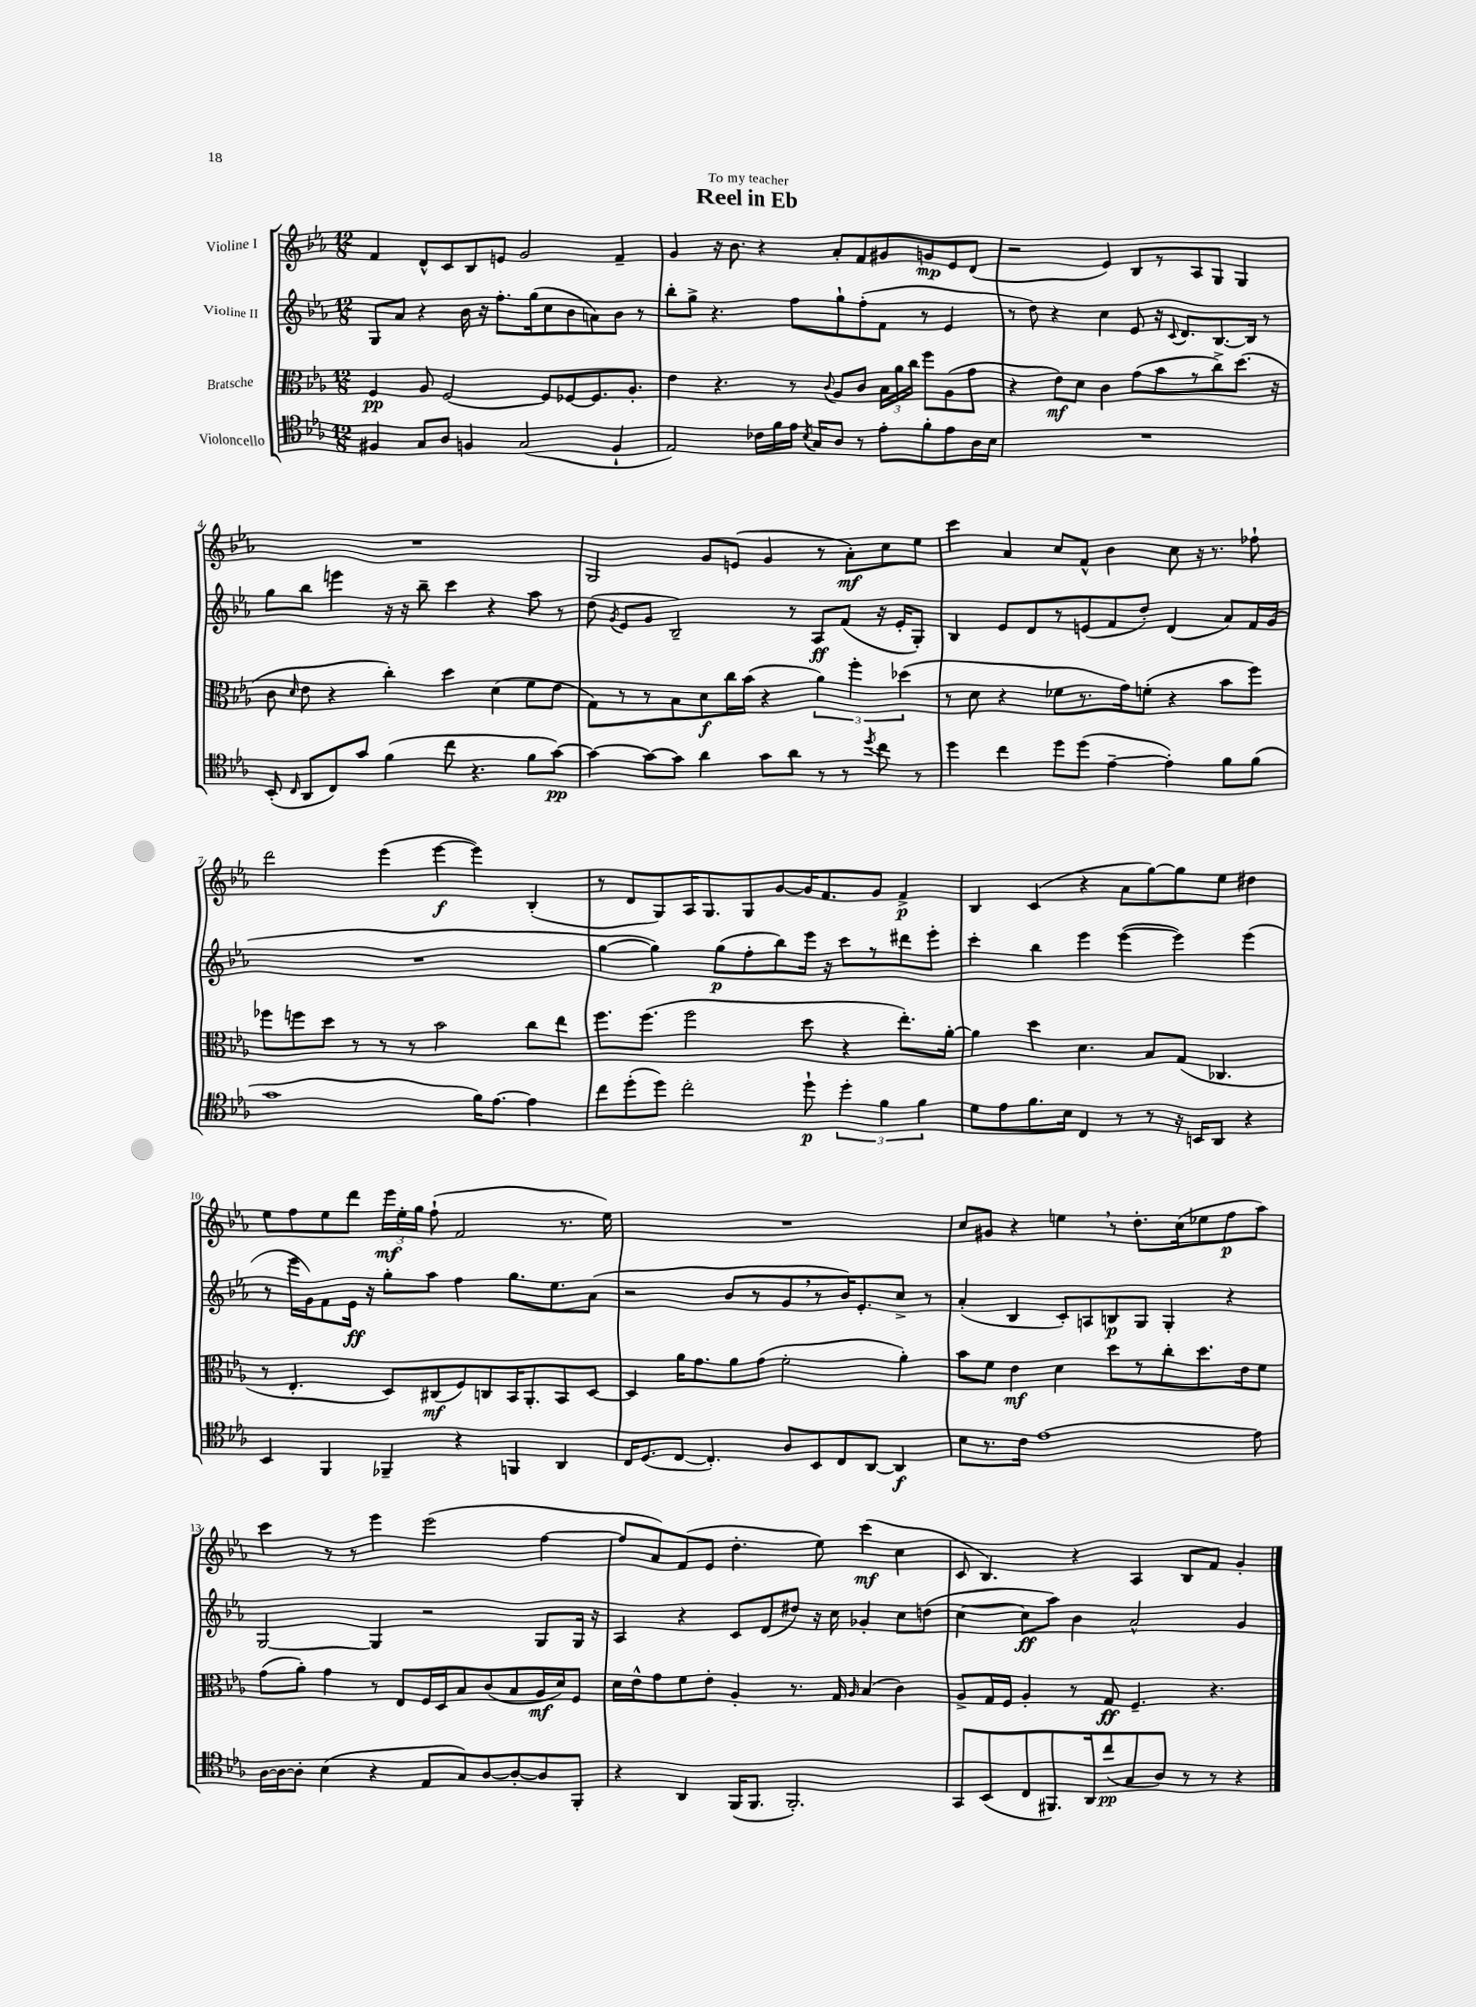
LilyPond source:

\header { title = "Reel in Eb" dedication = "To my teacher" }
<<
\new StaffGroup <<
\new Staff = "s0" \with { instrumentName = "Violine I" } {
    \clef treble \key ees \major \numericTimeSignature \time 12/8
    \autoBeamOff f'4 d'8[-^ c'8 bes8 e'8] g'2 f'4-- |
    g'4 r16 bes'8. r4 aes'8[-. f'8 gis'8 g'8\mp ees'8 d'8]( |
    r2 ees'4) bes8[ r8 aes8 g8] g4 |
    R1. |
    g2 g'8[ e'8]( g'4 r8 aes'8[-.\mf) c''8 ees''8] |
    c'''4 aes'4 c''8[ f'8]-^ bes'4 c''8 r16 r8. fes''8-! |
    d'''2 ees'''4( ees'''4~\f ees'''4) bes4-.( |
    r8 d'8[ g8) aes16 g8. g8 g'8~ g'16 f'8. g'8] f'4->\p |
    bes4 c'4( r4 aes'8[ g''8~) g''8 ees''8] dis''4 |
    ees''8[ f''8 ees''8 d'''8] \tuplet 3/2 { ees'''16[\mf ees''16-. g''16] } f''8-!( f'2 r8. ees''16) |
    R1. |
    c''8[ gis'8] r4 e''4 \breathe r8 d''8.[-. c''16( ees''8 f''8\p aes''8]) |
    c'''4 r8 r8 ees'''4 ees'''2( f''4~ |
    f''8[ aes'8) f'8( ees'8] d''4.-. ees''8) c'''4\mf( c''4 |
    c'8 bes4.) r4 aes4 bes8[ f'8] g'4-. \bar "|." |
}
\new Staff = "s1" \with { instrumentName = "Violine II" } {
    \clef treble \key ees \major \numericTimeSignature \time 12/8
    \autoBeamOff g8[ aes'8] r4 bes'16 r16 f''8.[-. g''16( c''8 bes'8 a'8) bes'8] r8 |
    bes''8[-. g''8]-> r4. f''8[ g''8-! f''8-.( f'8] r8 ees'4 |
    r8 d''8) r4 c''4 ees'8 r16 \appoggiatura { c'8 } d'8.[ bes8.~ bes16] r8 |
    g''8[ bes''8] e'''4 r16 r16 bes''8-- c'''4 r4 aes''8 r8 |
    d''8( \acciaccatura { g'8 } ees'8[ g'8] bes2--) r8 aes8[\ff f'8]( r16 ees'16[-. g8]-.) |
    bes4 ees'8[ d'8 r8 e'8( f'8 d''8]-.) d'4( aes'8[) f'16 g'16]( |
    R1. |
    g''4~ g''4) g''8[\p( f''8-. bes''8) ees'''16] r16 c'''8[ r8 dis'''8 ees'''8]-. |
    c'''4-. bes''4 ees'''4 ees'''4~( ees'''4) ees'''4( |
    r8 ees'''16[ g'16) f'8 ees'16]\ff r16 g''8[-. aes''8] f''4 g''8.[ ees''8. aes'8]( |
    r2 bes'8[ r8 g'8 \breathe r8 bes'16) ees'8.-. c''8]-> r8 |
    aes'4-.( bes4 c'8[-.) a8 b8\p g8] g4-. r4 |
    g2~ g4 r2 g8[ g16] r16 |
    aes4 r4 c'8[ d'8( dis''8]) r16 c''16 ges'4-. c''8[ d''8]( |
    c''4~ c''8[\ff aes''8]) bes'4 aes'2-^ g'4 \bar "|." |
}
\new Staff = "s2" \with { instrumentName = "Bratsche" } {
    \clef alto \key ees \major \numericTimeSignature \time 12/8
    \autoBeamOff f4\pp aes8 f2~ f8[ fes8~ fes8. aes8.]-. |
    ees'4 r4. r8 \appoggiatura { c'8 } aes8[ c'8] \tuplet 3/2 { bes16[ aes'16 c''16] } f''8[ aes8( g'8] |
    r4 ees'8[\mf) d'8] c'4 g'8[( bes'8 r8 c''8->) d''8.]( r16 |
    c'8 \grace { d'16 } ees'8 r4 c''4-.) d''4 d'4( f'8[ ees'8] |
    g8[) r8 r8 bes8 d'8\f c''16 bes'16]( r4 \tuplet 3/2 { aes'4) f''4-. des''4( } |
    r8 d'8 r4 fes'8[ r8. g'16) f'8]-.( r4 bes'8[ f''8]) |
    fes''8[ f''8 d''8] r8 r8 r8 bes'2 c''8[ ees''8] |
    f''8.[ f''8.]( f''2 d''8 r4 ees''8.[-.) aes'16]~-. |
    aes'4 d''4 d'4. bes8[ g8]( ces4. |
    r8 ees4.-. d8[) cis8\mf( f8) c8 bes,16 aes,8.-. bes,8 d8]~ |
    d4 aes'16[ g'8. aes'8 g'8]( f'2-. aes'4-.) |
    bes'8[ f'8] ees'4\mf d'4 d''8[ r8 c''8-. d''8. ees'16 f'8] |
    g'8[( aes'8]-.) g'4 r8 ees8[ f16 d16 bes8 c'8( bes8 aes16\mf d'16) f8] |
    d'16[ ees'16-^ g'8 f'8 ees'8]-. aes4-. r8. g16 \grace { aes16 } bes4( c'4) |
    aes8[-> g16 f16] aes4-. r8 g8\ff f4.-- r4. \bar "|." |
}
\new Staff = "s3" \with { instrumentName = "Violoncello" } {
    \clef tenor \key ees \major \numericTimeSignature \time 12/8
    \autoBeamOff fis4 g8[ aes8] f4 g2( f4-! |
    ees2) ces'16[ f'16 ees'16] \acciaccatura { bes8 } g16[ aes8] r8 ees'8[-. f'8-. ees'8 aes16 bes16] |
    R1. |
    bes,8-.( \grace { c16 } aes,8[ c8) g'8] f'4( c''8 r4. f'8[ g'8]~\pp) |
    g'4~ g'8[~ g'8] aes'4 g'8[ aes'8] r8 r8 \acciaccatura { d''8 } c''8 r8 |
    d''4 c''4 d''8[ d''8]( ees'4~-- ees'4-.) f'8[ f'8]( |
    g'1 f'16[) ees'8.]~ ees'4 |
    c''8[ d''8-.( d''8]) c''2-. d''8-!\p \tuplet 3/2 { d''4-. f'4 f'4 } |
    d'8[ ees'8 f'8. bes16] c4 r8 r8 r16 b,16[ aes,8] r4 |
    bes,4 f,4 fes,4-- r4 f,4 aes,4 |
    c16[ d8.( c8]~ c4.-.) aes8[ bes,8 c8 aes,8]~ aes,4\f |
    bes8[ r8. c'16] ees'1~ ees'8 |
    aes16[~ aes16~ aes8]-. bes4( r4 ees8[ g8) aes8~ aes8~-. aes8 f,8]-. |
    r4 aes,4 f,16[( f,8.] f,2.-.) |
    g,8[ bes,8( c8 fis,8.) aes,16 c''8\pp( g8 aes8]) r8 r8 r4 \bar "|." |
}
>>
>>
